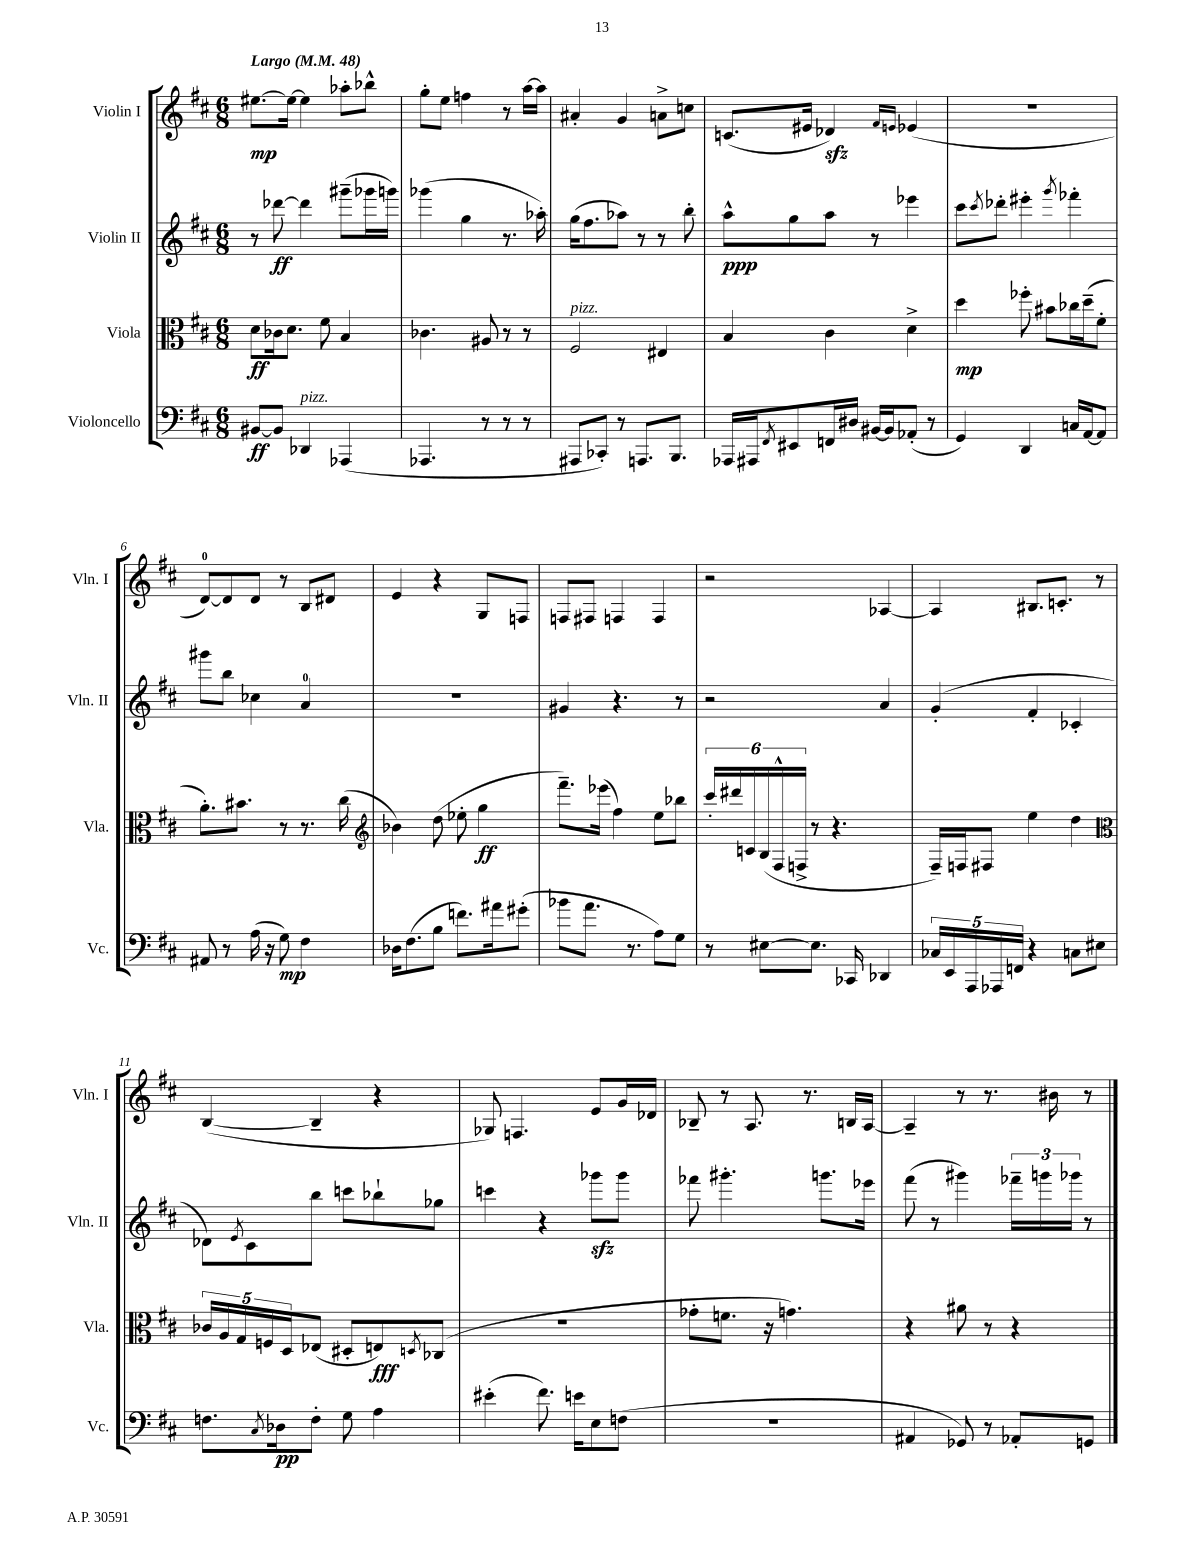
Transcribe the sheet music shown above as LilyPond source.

<<
\new StaffGroup <<
\new Staff = "s0" \with { instrumentName = "Violin I" shortInstrumentName = "Vln. I" } {
    \clef treble \key d \major \numericTimeSignature \time 6/8 \tempo "Largo" 4 = 48
    eis''8.~\mp eis''16~ eis''4 aes''8-. bes''8-^ |
    g''8-. e''8 f''4 r8 a''16~ a''16 |
    ais'4-. g'4 a'8-> c''8 |
    c'8.( eis'16 des'4\sfz) \grace { fis'16 e'16 } ees'4( |
    R2. |
    d'8-0~) d'8 d'8 r8 b8 dis'8 |
    e'4 r4 g8 f8 |
    f8 fis8 f4 f4 |
    r2 aes4~ |
    aes4 bis8. c'8.-. r8 |
    b4~( b4-- r4 |
    ges8) f4. e'8 g'16 des'16 |
    bes8-- r8 a8. r8. b16 a16~ |
    a4-- r8 r8. bis'16 r8 \bar "|." |
}
\new Staff = "s1" \with { instrumentName = "Violin II" shortInstrumentName = "Vln. II" } {
    \clef treble \key d \major \numericTimeSignature \time 6/8
    r8 des'''8~\ff des'''4 gis'''8--( ges'''16 g'''16) |
    ges'''4( g''4 r8. aes''16-.) |
    g''16( fis''8. aes''8) r8 r8 b''8-. |
    a''8-^\ppp g''8 a''8 r8 ees'''4 |
    cis'''8 \acciaccatura { cis'''8 } des'''8-. eis'''4-. \acciaccatura { g'''8 } fes'''4-. |
    gis'''8 b''8 ces''4 a'4-0 |
    R2. |
    gis'4 r4. r8 |
    r2 a'4 |
    g'4-.( fis'4-. ces'4-. |
    des'8) \acciaccatura { e'8 } cis'8 b''8 c'''8 bes''8-! ges''8 |
    c'''4 r4 ges'''8\sfz ges'''8 |
    fes'''8 gis'''4.-. g'''8. ees'''16 |
    fis'''8( r8 gis'''4) \tuplet 3/2 { fes'''16-- g'''16 ges'''16 } r8 \bar "|." |
}
\new Staff = "s2" \with { instrumentName = "Viola" shortInstrumentName = "Vla." } {
    \clef alto \key d \major \numericTimeSignature \time 6/8
    d'8\ff ces'16 d'8. fis'8 b4 |
    ces'4. ais8 r8 r8 |
    fis2^\markup { \italic "pizz." } eis4 |
    b4 cis'4 d'4-> |
    d''4\mp fes''8-. bis'8 ces''16 d''16--( fis'8-. |
    a'8.-.) bis'8. r8 r8. cis''16( |
    \clef treble bes'4) d''8( ees''8-. g''4\ff |
    fis'''8.--) ees'''16( fis''4) e''8 bes''8 |
    \tuplet 6/4 { cis'''16-. dis'''16 c'16 b16( fis16-^ f16-> } r8 r4. |
    fis16--) f16 fis8 e''4 d''4 |
    \clef alto \tuplet 5/4 { ces'16 a16 g16 f16 d16 } ees8( dis8-. e8\fff) \acciaccatura { d8 } ces8( |
    R2. |
    ges'8-. f'8. r16 g'4.) |
    r4 ais'8 r8 r4 \bar "|." |
}
\new Staff = "s3" \with { instrumentName = "Violoncello" shortInstrumentName = "Vc." } {
    \clef bass \key d \major \numericTimeSignature \time 6/8
    bis,8~\ff bis,8 des,4^\markup { \italic "pizz." } aes,,4( |
    aes,,4. r8 r8 r8 |
    ais,,8 ces,8-.) r8 a,,8. b,,8. |
    aes,,16 ais,,16 \acciaccatura { fis,8 } eis,8 f,16 dis16 bis,16~ bis,16 aes,8-.( r8 |
    g,4) d,4 c16 a,16~ a,8 |
    ais,8 r8 a16( r16 g8\mp) fis4 |
    des16 fis8.( b8 f'8.) ais'16 gis'8-.( |
    bes'8 a'8. r8. a8) g8 |
    r8 eis8~ eis8. ces,16 des,4 |
    \tuplet 5/4 { ces16 e,16 a,,16 aes,,16 f,16 } r4 c8 eis8 |
    f8. \acciaccatura { cis8 } des16\pp f8-. g8 a4 |
    eis'4-.( fis'8.) e'16 e8 f8( |
    R2. |
    ais,4 ges,8) r8 aes,8-. g,8 \bar "|." |
}
>>
>>
